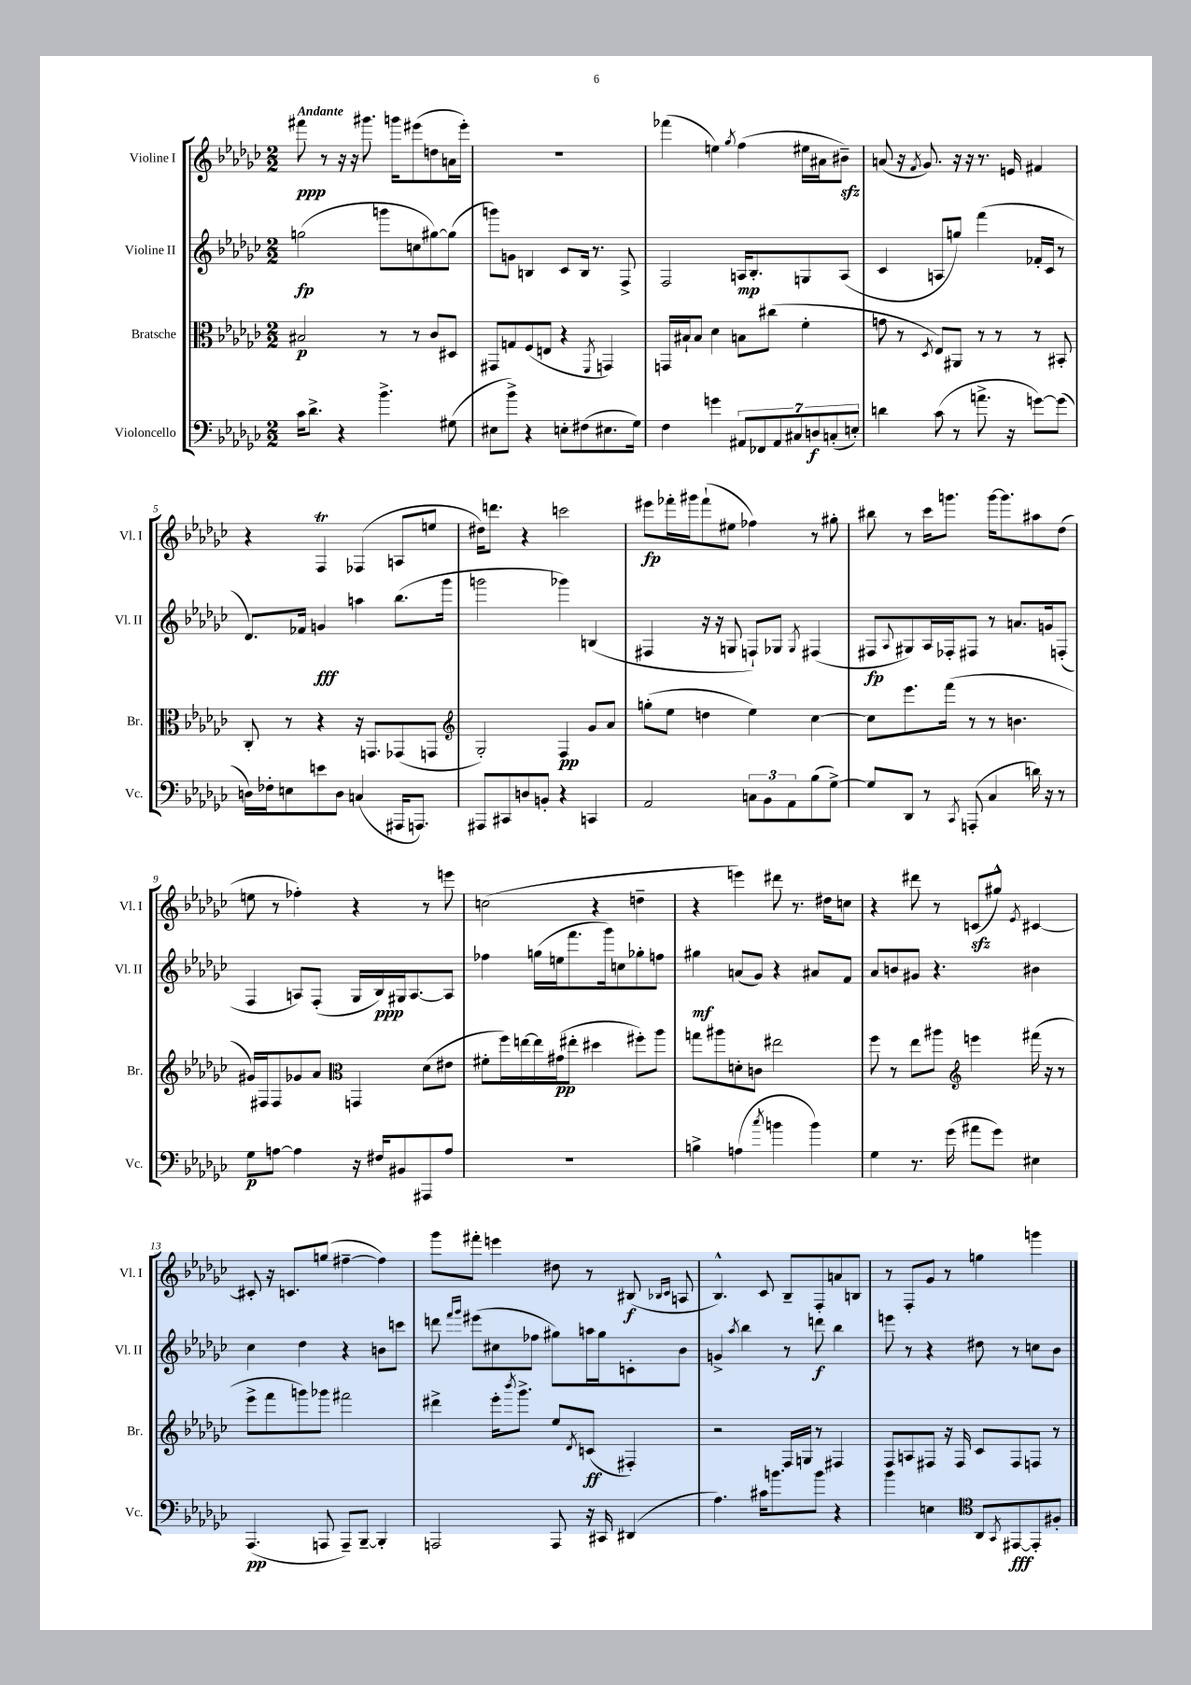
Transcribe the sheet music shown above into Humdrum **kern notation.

**kern	**dynam	**kern	**dynam	**kern	**dynam	**kern	**dynam
*part4	*part4	*part3	*part3	*part2	*part2	*part1	*part1
*staff4	*staff4	*staff3	*staff3	*staff2	*staff2	*staff1	*staff1
*I"Violoncello	*	*I"Bratsche	*	*I"Violine II	*	*I"Violine I	*
*I'Vc.	*	*I'Br.	*	*I'Vl. II	*	*I'Vl. I	*
*clefF4	*	*clefC3	*	*clefG2	*	*clefG2	*
*k[b-e-a-d-g-c-]	*	*k[b-e-a-d-g-c-]	*	*k[b-e-a-d-g-c-]	*	*k[b-e-a-d-g-c-]	*
*M2/2	*	*M2/2	*	*M2/2	*	*M2/2	*
=1	=1	=1	=1	=1	=1	=1	=1
!	!	!	!	!	!	!LO:TX:a:B:t=Andante	!
16c-\KL	.	2B#X/	p	(2ggn\	fp	8fff#X\	ppp
8.d-^\J	.	.	.	.	.	.	.
.	.	.	.	.	.	8r	.
4r	.	.	.	.	.	16r	.
.	.	.	.	.	.	16r	.
.	.	.	.	.	.	8.ggg#X\	.
4.b-^\	.	8r	.	8gggn\L	.	.	.
.	.	.	.	.	.	16gggn\KL	.
.	.	8r	.	8ccn\	.	(8eee#X\	.
.	.	8c-/L	.	[8gg#X\)	.	8ddn\	.
(8G#X\	.	8D#X/J	.	(8gg#\J]	.	16an\L	.
.	.	.	.	.	.	16eee#'\JJ)	.
=2	=2	=2	=2	=2	=2	=2	=2
8E#X\L	.	8GG#X/L	.	8gggn\L)	.	1r	.
8b-^\J)	.	8Gn/	.	8gn\J	.	.	.
4r	.	(8F/	.	4Bn/	.	.	.
.	.	8En/J	.	.	.	.	.
8En'\L	.	4r	.	8c-/L	.	.	.
(8F#X\	.	.	.	16B/Jk	.	.	.
.	.	.	.	8.r	.	.	.
.	.	8qFF/	.	.	.	.	.
8.E#X\	.	4GGn/)	.	.	.	.	.
.	.	.	.	8F^/	.	.	.
16G-\Jk)	.	.	.	.	.	.	.
=3	=3	=3	=3	=3	=3	=3	=3
4F\	.	16GGn/LL	.	2F/	.	(4fff-X\	.
.	.	16B#X`/J	.	.	.	.	.
.	.	8B#/J	.	.	.	.	.
4gn\	.	4d-\	.	.	.	4een\)	.
.	.	.	.	.	.	8qgg-/	.
14AA#X/L	.	8Bn\L	.	16An/KL	mp	(4ff\	.
.	.	.	.	8.B-'/	.	.	.
14FF-X/	.	.	.	.	.	.	.
.	.	(8cc#X\J	.	.	.	.	.
14AA#/	.	.	.	.	.	.	.
14C#X/	.	.	.	.	.	.	.
.	.	4f'\	.	8Gn/	.	16ee#X\LL	.
14Dn/	f	.	.	.	.	.	.
.	.	.	.	.	.	16a#X\J	.
(14Cn'/	.	.	.	.	.	.	.
.	.	.	.	(8A/J	.	8b#Xzz~\J)	.
14En'/J)	.	.	.	.	.	.	.
=4	=4	=4	=4	=4	=4	=4	=4
4dn\	.	8gn\	.	4c-/	.	(8an/	.
.	.	8r	.	.	.	16r	.
.	.	.	.	.	.	8qf/	.
.	.	.	.	.	.	8.g-/)	.
.	.	8qD-/	.	.	.	.	.
(8c-\	.	8E-/L)	.	8An/L	.	.	.
8r	.	8AA#X/J	.	8ggn/J)	.	16r	.
.	.	.	.	.	.	16r	.
8.an^\	.	8r	.	(4fff\	.	8.r	.
.	.	8r	.	.	.	.	.
16r	.	.	.	.	.	16en/	.
[8gn\L)	.	8r	.	16f-X'/LL	.	4f#X/	.
.	.	.	.	16c-/JJ	.	.	.
(8g\J]	.	8BB#X'/	.	8r	.	.	.
!!LO:LB:g=z
=5	=5	=5	=5	=5	=5	=5	=5
16Dn\LL)	.	8C-'/	.	8.d-/L)	.	4r	.
16F-X'\J	.	.	.	.	.	.	.
8En\	.	8r	.	.	.	.	.
.	.	.	.	16f-X/Jk	.	.	.
8en\	.	4r	.	4gn/	fff	4Ft/	.
8D\J	.	.	.	.	.	.	.
(4Cn/	.	16r	.	4aan\	.	(4F-X/	.
.	.	8.GGn/L	.	.	.	.	.
16AAA#X/KL	.	(8GG-X/	.	(8.bb-\L	.	8An/L	.
8.AAAn/J)	.	.	.	.	.	.	.
.	.	8GGn/J	.	.	.	8een/J	.
.	.	.	.	16ggg-\Jk	.	.	.
=6	=6	=6	=6	=6	=6	=6	=6
*	*	*clefG2	*	*	*	*	*
8AAA#X/L	.	2G-'/)	.	2gggn\	.	16dd#X\KL)	.
.	.	.	.	.	.	8.dddn\J	.
8CC#X/	.	.	.	.	.	.	.
8Dn/	.	.	.	.	.	4r	.
8BBn'/J	.	.	.	.	.	.	.
4r	.	4F/	pp	4ggg-X\)	.	2cccn\	.
4CCn/	.	8g-/L	.	(4Bn/	.	.	.
.	.	8a-/J	.	.	.	.	.
=7	=7	=7	=7	=7	=7	=7	=7
2AA-/	.	(8ggn'\L	.	4F#X/	.	8eee#X\L	fp
.	.	8ee-\J	.	.	.	16fff-X'\L	.
.	.	.	.	.	.	16ggg#X\J	.
.	.	4ddn\	.	16r	.	(8fff-`\	.
.	.	.	.	16r	.	.	.
.	.	.	.	8Gn/	.	8ee#X\J	.
12Cn\L	.	4ee-\)	.	8Fn`/L)	.	4ff-X\)	.
12BB-\	.	.	.	.	.	.	.
.	.	.	.	8G-X/J	.	.	.
12AA-\	.	.	.	.	.	.	.
.	.	.	.	8qG-/	.	.	.
(8B-\	.	[4cc-\	.	(4F#X/	.	8r	.
[8G-^\J)	.	.	.	.	.	8gg#X'\	.
=8	=8	=8	=8	=8	=8	=8	=8
8G-/L]	.	8cc-\L]	.	8F#X/L	fp	8bb#X\	.
.	.	.	.	8qqA-/	.	.	.
8DD-/J	.	8.eee-\	.	8G#X/)	.	8r	.
8r	.	.	.	16A-/L	.	16ccc-\KL	.
.	.	(16fff\Jk	.	16F-X'/J	.	8.gggn\J	.
8qCC-/	.	.	.	.	.	.	.
(8AAAn'/	.	8r	.	8F#X/J	.	.	.
4C-/	.	8r	.	8r	.	[16ggg\KL	.
.	.	.	.	.	.	8.ggg\]	.
.	.	4.bn\	.	8.an/L	.	.	.
16dn\)	.	.	.	.	.	8aa#X\	.
16r	.	.	.	16gn/k	.	.	.
8r	.	.	.	(8Fn'/J	.	(8dd-\J	.
!!LO:LB:g=z
=9	=9	=9	=9	=9	=9	=9	=9
8G-\L	p	16g#X/LL)	.	4F/	.	8een\	.
.	.	16F#X/J	.	.	.	.	.
[8An\J	.	8F#/	.	.	.	8r	.
4A\]	.	8g-X/	.	8An/L)	.	4ff-X'\)	.
.	.	8a-/J	.	(8F'/J	.	.	.
*	*	*clefC3	*	*	*	*	*
16r	.	4GGn/	.	16G-/LL	.	4r	.
16F#X/KL	.	.	.	16B-/)	ppp	.	.
8BB#X/	.	.	.	16G#X/J	.	.	.
.	.	.	.	[8.A/	.	.	.
8AAA#X/	.	(8d-\L	.	.	.	8r	.
8A/J	.	8e#X\J	.	8A/J]	.	8eeen\	.
=10	=10	=10	=10	=10	=10	=10	=10
1r	.	8f#X'\L	.	4ff-X\	.	(2ccn\	.
.	.	16ff\L)	.	.	.	.	.
.	.	[16een\	.	.	.	.	.
.	.	16ee\]	.	(16ggn\LL	.	.	.
.	.	(16g#X\J	pp	16een\J	.	.	.
.	.	8ee#X'\J	.	8.fff\	.	.	.
.	.	4dd#X\	.	.	.	4r	.
.	.	.	.	16ggg-\k)	.	.	.
.	.	.	.	8ccn\	.	.	.
.	.	8ff#X'\L)	.	8gg-X'\	.	4ddn~\	.
.	.	8aa-\J	.	8ffn\J	.	.	.
=11	=11	=11	=11	=11	=11	=11	=11
4Bn^\	.	8ggn\L	.	4gg#X\	mf	4r	.
.	.	8aa#X\	.	.	.	.	.
(4An\	.	8dn'\	.	(8an/L	.	4eeen\)	.
.	.	8cn\J	.	8g-/J)	.	.	.
8qcc-/	.	.	.	.	.	.	.
4bn\	.	2ee#X\	.	4r	.	8ddd#X\	.
.	.	.	.	.	.	8.r	.
4b\)	.	.	.	8a#X/L	.	.	.
.	.	.	.	.	.	16dd#X\KL	.
.	.	.	.	8f/J	.	8ccn\J	.
=12	=12	=12	=12	=12	=12	=12	=12
4G-\	.	8ff\	.	8a-/L	.	4r	.
.	.	8r	.	8bn/	.	.	.
8.r	.	8ee-\L	.	8g#X/J	.	8ddd#X\	.
.	.	8aa#X\J	.	4.r	.	8r	.
(16g-\	.	.	.	.	.	.	.
*	*	*clefG2	*	*	*	*	*
8a#X\L	.	4eeen\	.	.	.	(8cnzz/L	.
8g-\J)	.	.	.	.	.	8gg#X^^/J)	.
.	.	.	.	.	.	8qe-/	.
4E#X\	.	(16fff#X\	.	4b#X\	.	[4c#X/	.
.	.	16r	.	.	.	.	.
.	.	8r	.	.	.	.	.
!!LO:LB:g=z
=13	=13	=13	=13	=13	=13	=13	=13
(4.AAA-/	pp	8eee-^\L	.	4cc-\	.	8c#X'/]	.
.	.	8fff\	.	.	.	16r	.
.	.	.	.	.	.	8.cn/L	.
.	.	8gggn\)	.	4dd-\	.	.	.
8AAAn/	.	8ggg-X\J	.	.	.	(8ggn/J	.
8AAA~/L)	.	2fff#X\	.	4r	.	[4ff#X~\	.
[8BBB-~/J	.	.	.	.	.	.	.
4BBB-'/]	.	.	.	8bn\L	.	4ff#\])	.
.	.	.	.	8cccn\J	.	.	.
=14	=14	=14	=14	=14	=14	=14	=14
2AAAn/	.	4ddd#X^\	.	8dddn\	.	8ggg-\L	.
.	.	.	.	16qqfff/LL	.	.	.
.	.	.	.	16qqggg-/JJ	.	.	.
.	.	.	.	(8eee#X\L	.	8fff#X'\J	.
.	.	16eee-'\KL	.	8cc#X\	.	4eeen\	.
.	.	8qbbb-/	.	.	.	.	.
.	.	8.ggg-^\J	.	.	.	.	.
.	.	.	.	8ff-X\J	.	.	.
8AAA/	.	8ee-/L	.	8gg#X\L)	.	8dd#X\	.
.	.	8qd-/	.	.	.	.	.
16r	.	(8cn/J	ff	16aan\L	.	8r	.
16CC#X/	.	.	.	16gg#\J	.	.	.
(4DD#X/	.	4F#X'/)	.	8cn'\	.	(8B#X/	f
.	.	.	.	.	.	16qqB-X/LL	.
.	.	.	.	.	.	16qqc-/JJ	.
.	.	.	.	8b-\J	.	8An/	.
=15	=15	=15	=15	=15	=15	=15	=15
4.A-\)	.	2r	.	4gn^/	.	4.B-^^/)	.
.	.	.	.	8qaa-/	.	.	.
.	.	.	.	4bb-\	.	.	.
16c#X\KL	.	.	.	.	.	8c-/	.
8.bn\	.	.	.	.	.	.	.
.	.	16F/LL	.	8r	.	8B-~/L	.
.	.	16Gn/JJ	.	.	.	.	.
8b\J	.	8r	.	8dddn\	f	8F'/	.
4r	.	4F#X/	.	4bb-\	.	8an/	.
.	.	.	.	.	.	8Bn/J	.
=16	=16	=16	=16	=16	=16	=16	=16
4b-\	.	8F/L	.	8eeen\	.	8r	.
.	.	8An/	.	8r	.	8F'/L	.
4En\	.	8F#X/J	.	4r	.	8g-/J	.
.	.	16r	.	.	.	8r	.
.	.	16F#/	.	.	.	.	.
*clefC4	*	*	*	*	*	*	*
8AA-/L	.	8c-/L	.	8dd#X\	.	4ggn\	.
8qGG-/	.	.	.	.	.	.	.
[8EE#X/	fff	8F#/	.	8r	.	.	.
8EE#'/]	.	8Fn/J	.	8ccn\L	.	4gggn\	.
8F#X'/J	.	8r	.	8b-\J	.	.	.
==	==	==	==	==	==	==	==
*-	*-	*-	*-	*-	*-	*-	*-
